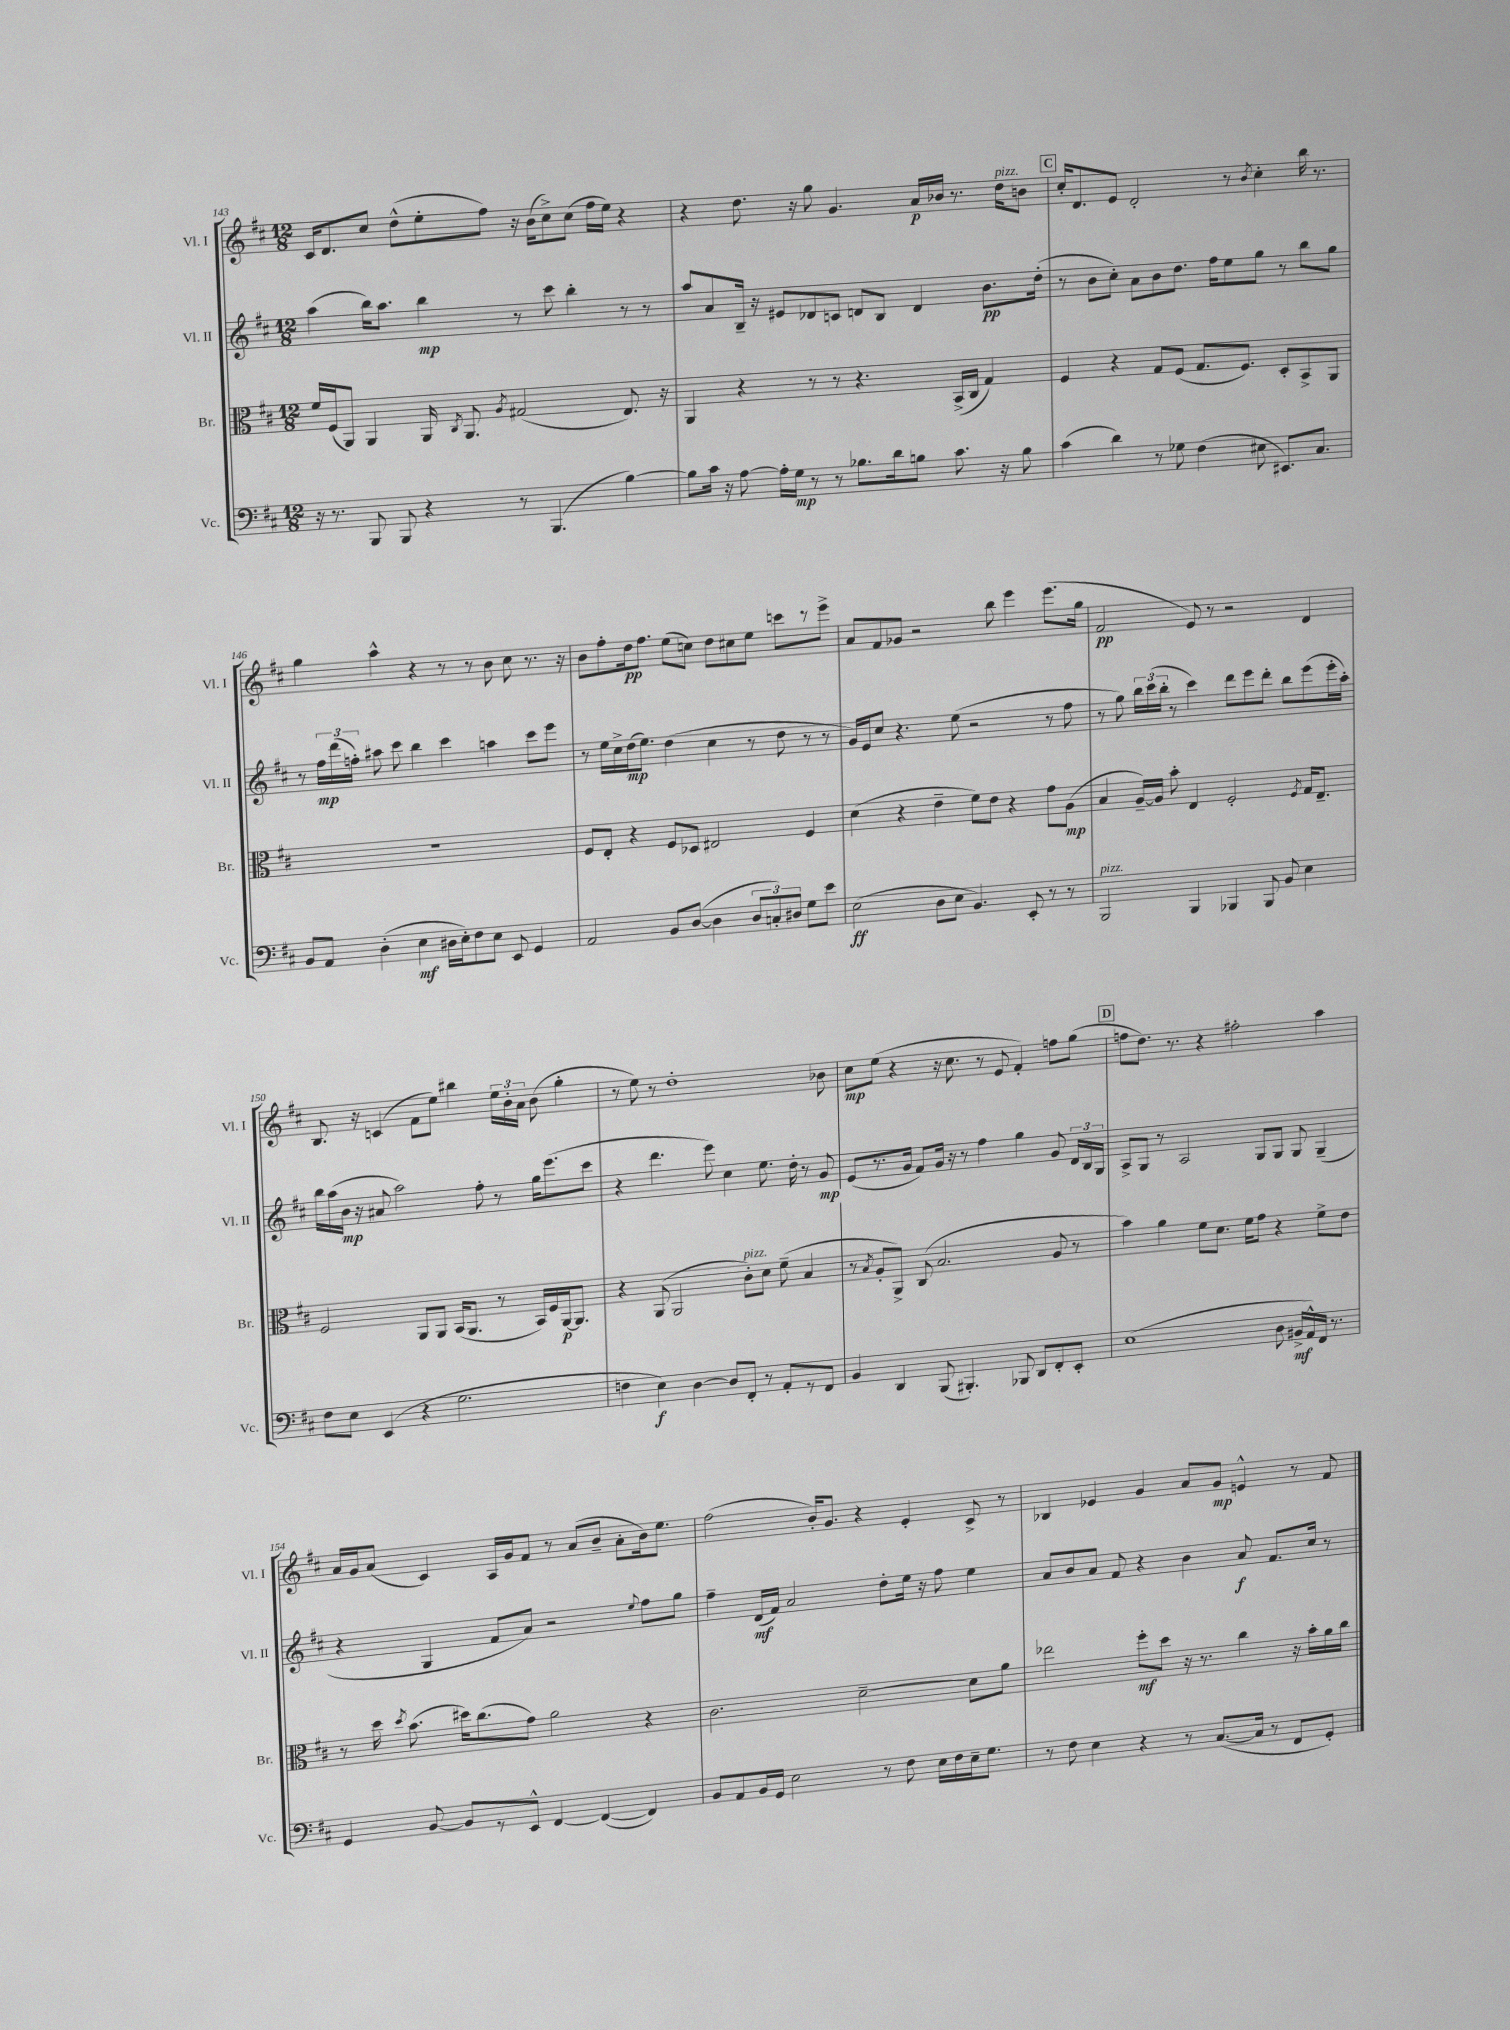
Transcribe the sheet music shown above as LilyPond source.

<<
\new StaffGroup <<
\new Staff = "s0" \with { instrumentName = "Vl. I" shortInstrumentName = "Vl. I" } {
    \clef treble \key d \major \numericTimeSignature \time 12/8
    \autoBeamOff cis'16[ d'8. cis''8] d''8[-^( e''8-. fis''8]) r16 b'16[( cis''8->) cis''8]( fis''16[ e''16]) r4 |
    r4 d''8. r16 g''8 g'4. a'16[\p bes'16] r8. d''16[^\markup { \italic "pizz." } b'8] |
    \mark \markup { \box "C" } cis''16[-. d'8. e'8] d'2-. r8 \acciaccatura { b'8 } cis''4-. b''16 r8. |
    g''4 a''4-^ r4 r8 r8 b'8 cis''8 r8. r16 |
    b'8[ fis''8-. d''16\pp fis''8.] e''8[( c''8]) d''8[ cis''8 e''8] c'''8[ r8 e'''8]-> |
    a'8[ fis'8 ges'8] r2 b''8 e'''4 e'''8.[( g''16] |
    fis'2\pp e'8) r8 r2 d'4 |
    b8. r16 c'4( fis'8[ e''8]) bis''4 \tuplet 3/2 { e''16[ b'16-. a'16] } b'8( g''4-. |
    r8 e''8) r8 d''1-. bes'8 |
    cis''8[\mp e''8]( r4 r16 cis''8. r8 e'8 fis'4-.) f''8[ g''8]( |
    \mark \markup { \box "D" } f''8[ d''8.]) r8. r4 fis''2-. a''4 |
    a'16[ g'16 a'8]( cis'4) a16[ g'16 fis'8] r8 a'8[( b'8]-- a'8[-. b'16) e''8.] |
    fis''2( b'16[-.) g'8.] r4 e'4-. cis'8-> r8 |
    bes4 ees'4 g'4 a'8[ g'8]\mp e'4-^ r8 fis'8 \bar "|." |
}
\new Staff = "s1" \with { instrumentName = "Vl. II" shortInstrumentName = "Vl. II" } {
    \clef treble \key d \major \numericTimeSignature \time 12/8
    \autoBeamOff a''4( b''16[) a''8.] b''4\mp r8 cis'''8 b''4-. r8 r8 |
    a''8[ a'8 b16]-- r16 eis'8[ des'8 c'8] d'8[ b8] d'4 b'8.[\pp d''16]-.( |
    \mark \markup { \box "C" } r8 b'8[ cis''8]-.) a'8[ b'8 d''8.] fis''16[ e''8 g''8] r8 b''8[ g''8] |
    r8 \tuplet 3/2 { fis''16[\mp d'''16( f''16]-.) } ais''8 cis'''8 b''4 cis'''4 a''4 cis'''8[ e'''8] |
    r8 e''16[ cis''16-> d''16\mp( e''8.]) d''4( cis''4 r8 d''8 r8 r8 |
    g'16[) e'16 cis''8] r4. e''8( r2 r8 fis''8 |
    r8 g''8) \tuplet 3/2 { b''16[ cis'''16( b''16]-. } r8 cis'''4) d'''8[ e'''8 d'''8]-. b''8[ e'''8( e'''16-. a''16]-.) |
    b''16[ a''16( b'16]\mp r16 ais'8 a''2) fis''8-. r8 g''16[ e'''8.( cis'''8] |
    r4 d'''4. e'''8) cis''4 e''8. d''16-. r8 g'8\mp |
    e'8[( r8. g'16] fis'8[) g'16] r16 r8 fis''4 g''4 g'8 \tuplet 3/2 { d'16[ b16 g16] } |
    \mark \markup { \box "D" } a8[-> g8] r8 a2 g8[ g8] g8 g4--( |
    r4 g4 fis'8[ a'8]) r2 \appoggiatura { e''8 } fis''8[ g''8] |
    fis''4-- d'16[\mf( fis'16]) a'2 d''8[-. e''16] r16 fis''8 e''4 |
    a'8[ b'8 a'8] fis'8 r4 b'4 a'8\f fis'8.[ cis''16] r8 \bar "|." |
}
\new Staff = "s2" \with { instrumentName = "Br." shortInstrumentName = "Br." } {
    \clef alto \key d \major \numericTimeSignature \time 12/8
    \autoBeamOff fis'16[ fis16( a,8]) a,4 a,16 \acciaccatura { cis8 } a,8. \acciaccatura { a8 } gis2( e8.) r16 |
    a,4 r4 r8 r8 r4. b,16[->( cis16] g4) |
    \mark \markup { \box "C" } fis4 r4 g8[ fis8]( g8.[ fis8.]) d8[-. b,8-> a,8] |
    R1. |
    fis8[ e8]-. r4 fis8[ des8] eis2 fis4 |
    d'4( r4 e'4-- fis'8[) e'8] r4 g'8[ a8]\mp( |
    b4 a16[~--) a16] b'8-. e4 fis2-. \acciaccatura { fis8 } g16[ e8.]-- |
    fis2 a,8[ a,8] b,16[( a,8.] r8 b,16[) fis16 a,16~\p a,8.] |
    r4 a,8( a,2 cis'8[-.^\markup { \italic "pizz." }) d'8] fis'8--( b4 |
    r8 \acciaccatura { b8 } a8[-. a,8]->) cis8( b2. a8 r8 |
    \mark \markup { \box "D" } b'4) a'4 fis'8[ d'8.] fis'16[ g'8] r4 fis'8[-> e'8] |
    r8 d''16 \acciaccatura { d''8 } b'8.( dis''16[) cis''8.( g'8]) a'2 r4 |
    cis'2. d'2~-- d'8[ a'8] |
    ees''2 fis''8[-.\mf d''8] r16 r8. cis''4 r16 b'16[-. a'16 cis''16] \bar "|." |
}
\new Staff = "s3" \with { instrumentName = "Vc." shortInstrumentName = "Vc." } {
    \clef bass \key d \major \numericTimeSignature \time 12/8
    \autoBeamOff r16 r8. b,,8 b,,8 r4 r8 b,,4.( b4~) |
    b8[ cis'16] r16 a8~ a16[-. g16]\mp r8 r8 bes8.[ d'16 b8] cis'8. r16 b8 |
    \mark \markup { \box "C" } cis'4( d'4) r8 ges8 fis4( eis8 eis,8.[) cis8.] |
    b,8[ a,8] d4-.( e4\mf dis16[ e16-.) fis8 e8] e,8 g,4 |
    a,2 b,8[ d8]~( d4 \tuplet 3/2 { d8[ c8-.) dis8] } g8[ e'8] |
    e2\ff( d8[ e8] b,4.) e,8-. r8 r8 |
    b,,2^\markup { \italic "pizz." } b,,4 bes,,4 bes,,8 b,8 e4 |
    fis8[ e8] e,4( r4 g2. |
    f4 e4\f) d4~ d8[ fis,8]-. r8 a,8[-. r8 fis,8] |
    b,4 d,4 b,,8( bis,,4.-.) bes,,8 d,8[ fis,8-. e,8]-. |
    \mark \markup { \box "D" } e1( d8 bis,16[->\mf a,16-^) fis,16] r8. |
    g,4 b,8~ b,8[ r8 e,8]-^ fis,4~ fis,4~( fis,4) |
    b,8[ a,8 b,16 g,16] e2 r8 fis8 e16[ fis16 e16-- g8.] |
    r8 fis8 e4 r4 r8 cis8.[~( cis16] r8 fis,8[ g,8]-.) \bar "|." |
}
>>
>>
\layout { \context { \Score currentBarNumber = #143 } }
